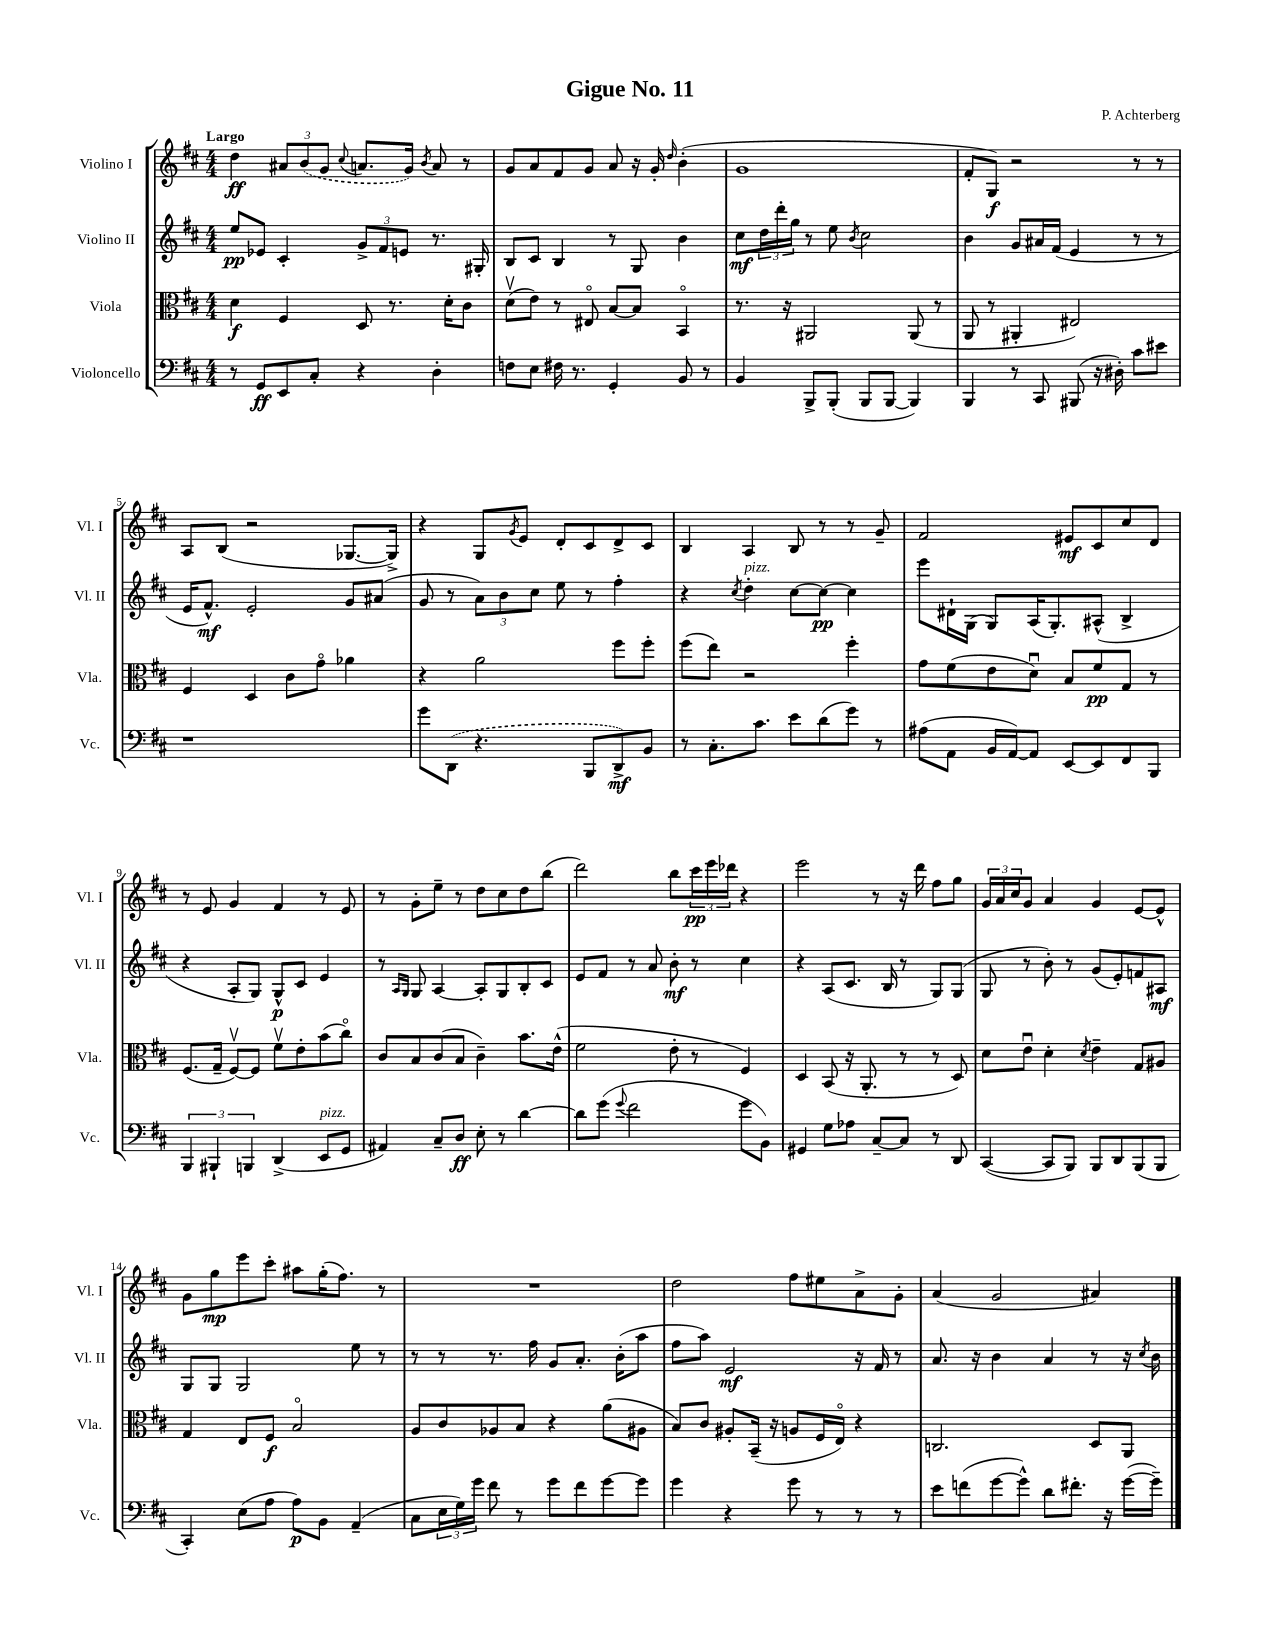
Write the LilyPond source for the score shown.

\header { title = "Gigue No. 11" composer = "P. Achterberg" }
<<
\new StaffGroup <<
\new Staff = "s0" \with { instrumentName = "Violino I" shortInstrumentName = "Vl. I" } {
    \clef treble \key d \major \numericTimeSignature \time 4/4 \tempo "Largo"
    d''4\ff \tuplet 3/2 { ais'8 \once \slurDashed b'8( g'8 } \appoggiatura { cis''8 } a'8. g'16) \acciaccatura { b'8 } a'8 r8 |
    g'8 a'8 fis'8 g'8 a'8 r16 g'16-. \grace { d''16 } b'4-.( |
    g'1 |
    fis'8-. g8\f) r2 r8 r8 |
    a8 b8( r2 ges8.~ ges16->) |
    r4 g8 \acciaccatura { g'8 } e'8 d'8-. cis'8 d'8-> cis'8 |
    b4 a4 b8 r8 r8 g'8-- |
    fis'2 eis'8\mf cis'8 cis''8 d'8 |
    r8 e'8 g'4 fis'4 r8 e'8 |
    r8 g'8-. e''8-- r8 d''8 cis''8 d''8 b''8( |
    d'''2) b''8 \tuplet 3/2 { cis'''16\pp e'''16 des'''16 } r4 |
    e'''2 r8 r16 d'''16 fis''8 g''8 |
    \tuplet 3/2 { g'16 a'16 cis''16 } g'8 a'4 g'4 e'8~ e'8-^ |
    g'8 g''8\mp e'''8 cis'''8-. ais''8 g''16-.( fis''8.) r8 |
    R1 |
    d''2 fis''8 eis''8 a'8-> g'8-. |
    a'4( g'2 ais'4) \bar "|." |
}
\new Staff = "s1" \with { instrumentName = "Violino II" shortInstrumentName = "Vl. II" } {
    \clef treble \key d \major \numericTimeSignature \time 4/4
    e''8\pp ees'8 cis'4-. \tuplet 3/2 { g'8-> fis'8 e'8 } r8. gis16-. |
    b8 cis'8 b4 r8 g8 b'4 |
    cis''8\mf \tuplet 3/2 { d''16 d'''16-. g''16 } r8 e''8 \acciaccatura { b'8 } cis''2 |
    b'4 g'8 ais'16 fis'16( e'4 r8 r8 |
    e'16 fis'8.-^\mf) e'2-. g'8 ais'8( |
    g'8 r8 \tuplet 3/2 { a'8) b'8 cis''8 } e''8 r8 fis''4-. |
    r4 \acciaccatura { cis''8 } d''4-.^\markup { \italic "pizz." } cis''8~ cis''8~\pp cis''4 |
    e'''8 dis'16-! g16( g8) a16( g8.-.) ais8-^( b4-> |
    r4 a8-. g8) g8-^\p cis'8 e'4 |
    r8 \grace { a16 g16 } g8 a4~ a8-. g8 b8-. cis'8 |
    e'8 fis'8 r8 a'8 b'8-.\mf r8 cis''4 |
    r4 a8( cis'8. b16 r8 g8) g8( |
    g8 r8 b'8-.) r8 g'8( e'8-.) f'8 ais8\mf |
    g8 g8 g2 e''8 r8 |
    r8 r8 r8. fis''16 g'8 a'8.-. b'16-.( a''8 |
    fis''8 a''8) e'2\mf r16 fis'16 r8 |
    a'8. r16 b'4 a'4 r8 r16 \acciaccatura { cis''8 } b'16 \bar "|." |
}
\new Staff = "s2" \with { instrumentName = "Viola" shortInstrumentName = "Vla." } {
    \clef alto \key d \major \numericTimeSignature \time 4/4
    d'4\f fis4 d8 r8. d'16-. cis'8 |
    d'8\upbow( e'8) r8 eis8\flageolet b8~ b8 b,4\flageolet |
    r8. r16 ais,2 ais,8( r8 |
    a,8 r8 ais,4-. eis2) |
    fis4 d4 cis'8 g'8\flageolet aes'4 |
    r4 a'2 fis''8 fis''8-. |
    fis''8( e''8) r2 fis''4-. |
    g'8 fis'8( e'8 d'8\downbow) b8 fis'8\pp g8 r8 |
    fis8.( g16-- fis8~\upbow) fis8 fis'8\upbow e'8-. b'8( cis''8\flageolet) |
    cis'8 b8 cis'8( b8 cis'4--) b'8. e'16-^( |
    fis'2 e'8-. r8 fis4) |
    d4 b,8( r16 a,8.-. r8 r8 d8) |
    d'8 e'8\downbow d'4-. \acciaccatura { d'8 } e'4-- g8 ais8 |
    g4 e8 fis8\f b2\flageolet |
    a8 cis'8 aes8 b8 r4 a'8( ais8 |
    b8) cis'8 ais8-. b,16--( r16 a8 fis16 e16\flageolet) r4 |
    c2. d8 a,8 \bar "|." |
}
\new Staff = "s3" \with { instrumentName = "Violoncello" shortInstrumentName = "Vc." } {
    \clef bass \key d \major \numericTimeSignature \time 4/4
    r8 g,8\ff e,8 cis8-. r4 d4-. |
    f8 e8 fis16 r8. g,4-. b,8 r8 |
    b,4 b,,8-> b,,8-.( b,,8 b,,8~ b,,4) |
    b,,4 r8 cis,8 bis,,8( r16 dis16-.) cis'8 eis'8 |
    r1 |
    g'8 \once \slurDashed d,8( r4. b,,8 d,8->\mf) b,8 |
    r8 cis8.-. cis'8. e'8 d'8( g'8) r8 |
    ais8( a,8 b,16 a,16~) a,8 e,8~ e,8 fis,8 b,,8 |
    \tuplet 3/2 { b,,4 bis,,4-! b,,4 } d,4->( e,8^\markup { \italic "pizz." } g,8 |
    ais,4) cis8-- d8\ff e8-. r8 d'4~ |
    d'8 g'8( \appoggiatura { g'8 } fis'2 g'8 b,8) |
    gis,4 g8 aes8 cis8~-- cis8 r8 d,8 |
    cis,4~( cis,8 b,,8) b,,8 d,8 b,,8( b,,8 |
    cis,4-.) e8( a8 a8\p) b,8 a,4--( |
    cis8 \tuplet 3/2 { e16 g16) g'16 } fis'8 r8 g'8 fis'8 g'8~ g'8 |
    g'4 r4 g'8 r8 r8 r8 |
    e'8 f'8( g'8~ g'8-^) d'8 fis'8.-. r16 g'16~( g'16--) \bar "|." |
}
>>
>>
